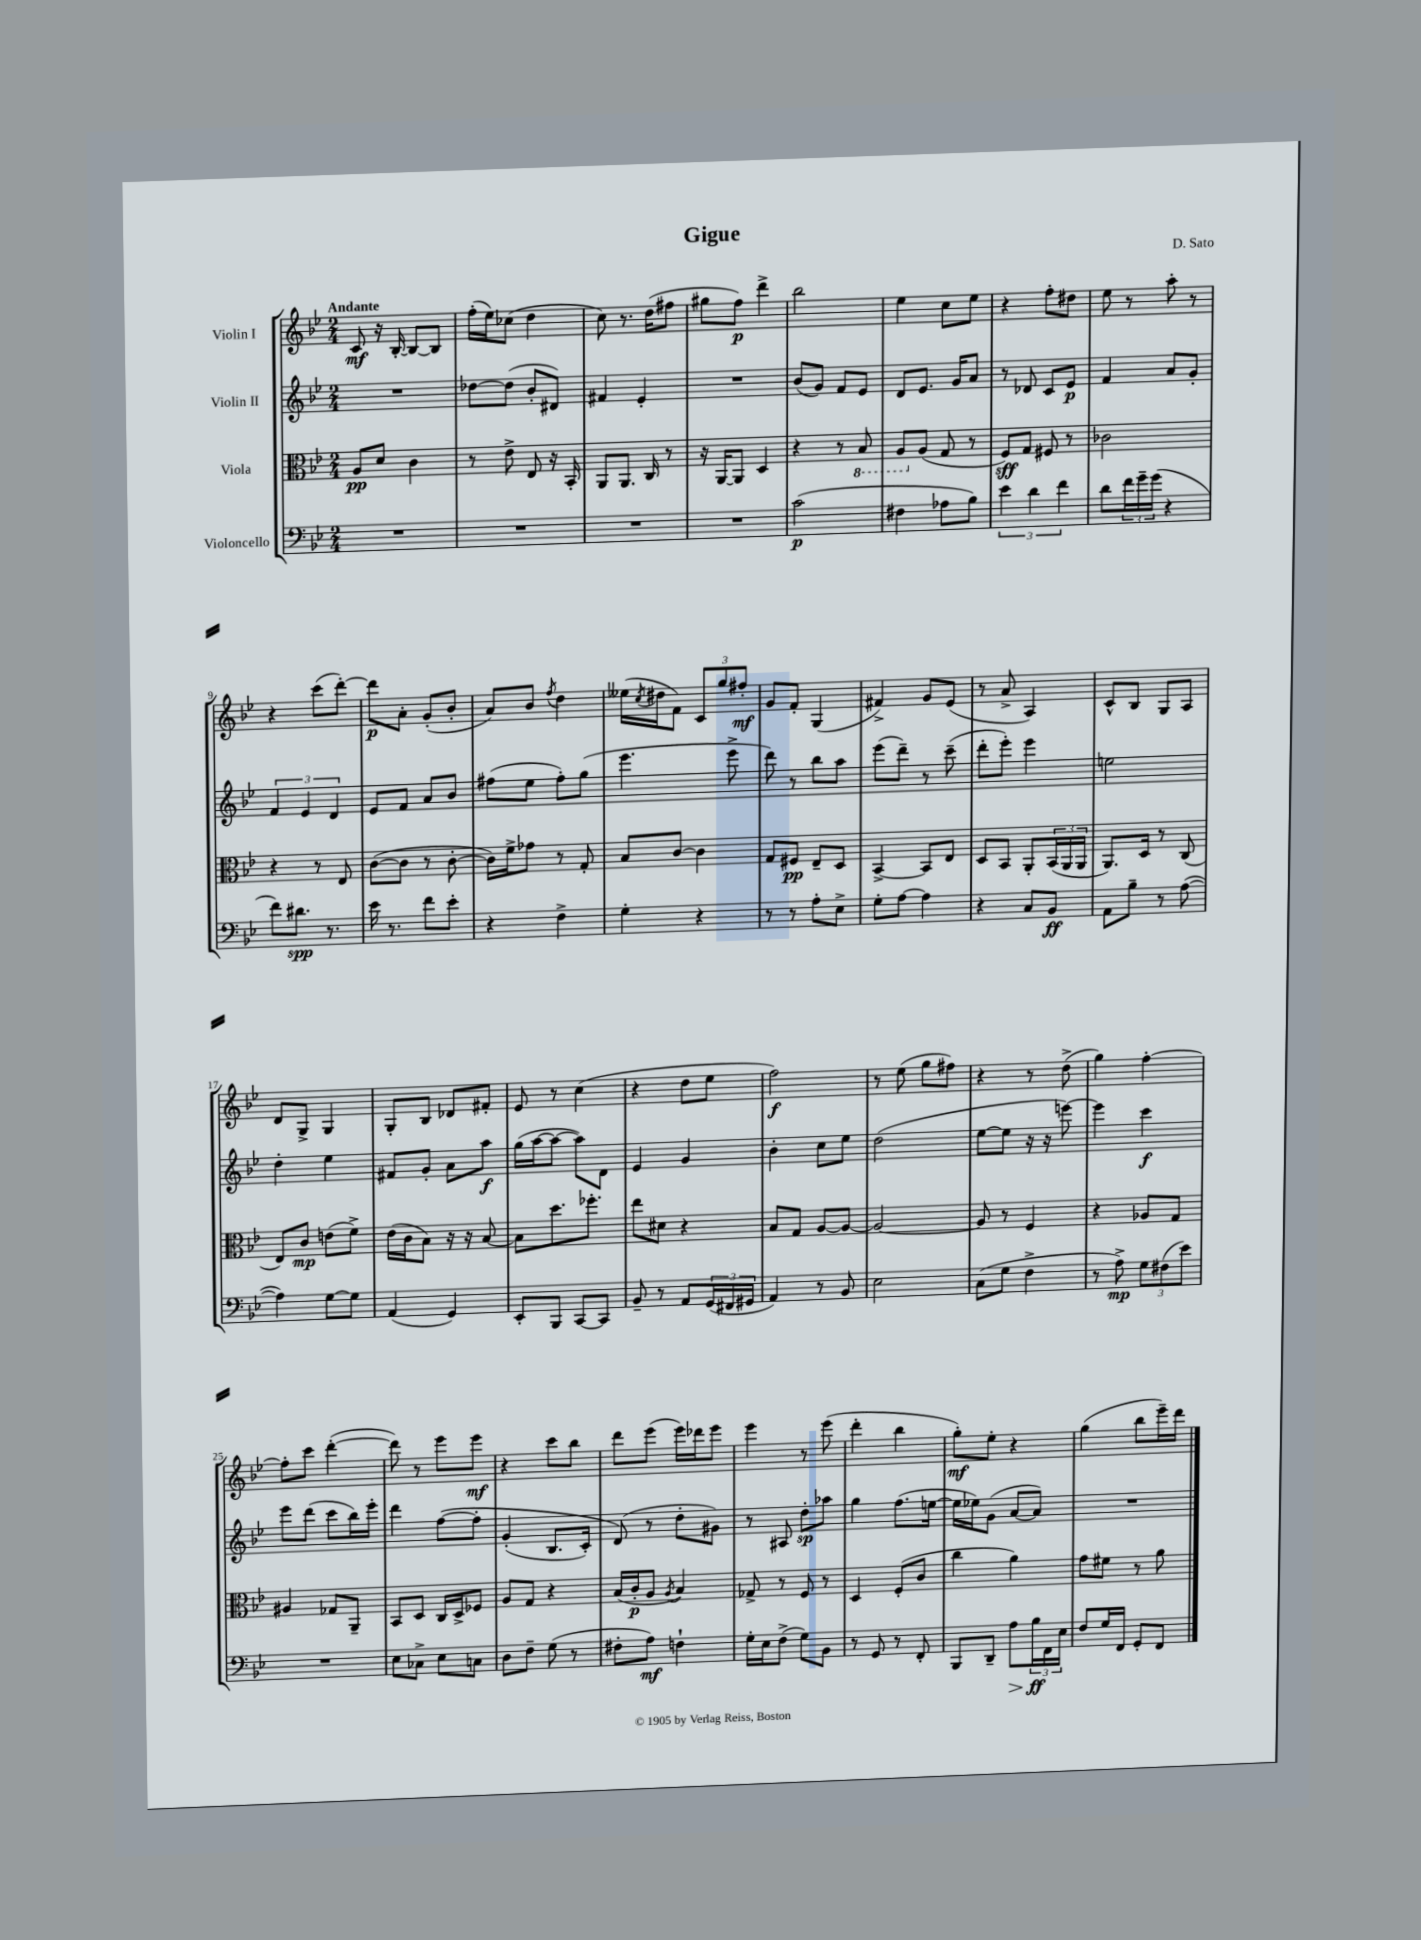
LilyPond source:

\header { title = "Gigue" composer = "D. Sato" }
<<
\new StaffGroup <<
\new Staff = "s0" \with { instrumentName = "Violin I" } {
    \clef treble \key bes \major \numericTimeSignature \time 2/4 \tempo "Andante"
    c'8\mf r16 bes16~-. bes8~ bes8 |
    f''16-.( ees''16) ces''8( d''4 |
    c''8) r8. d''16( fis''8 |
    gis''8 f''8\p) d'''4-> |
    bes''2 |
    ees''4 c''8 ees''8 |
    r4 f''8-. dis''8 |
    ees''8 r8 a''8-. r8 |
    r4 c'''8( d'''8~-.) |
    d'''8\p a'8-. g'8-.( bes'8-. |
    a'8) bes'8 \acciaccatura { f''8 } d''4 |
    eeses''16( \acciaccatura { c''8 } dis''16 f'8) \tuplet 3/2 { c'8 g''8 fis''8-.\mf } |
    g'8 f'8-. g4( |
    fis'4->) g'8 ees'8( |
    r8 a'8-> a4) |
    c'8-^ bes8 g8 a8 |
    d'8 g8-> g4 |
    g8-. bes8 des'8 fis'8-. |
    ees'8 r8 c''4( |
    r4 d''8 ees''8 |
    f''2\f) |
    r8 ees''8( g''8 fis''8) |
    r4 r8 d''8->( |
    g''4) f''4~-. |
    f''8-. c'''8 d'''4~-.( |
    d'''8) r8 ees'''8 ees'''8\mf |
    r4 c'''8 bes''8 |
    d'''8 ees'''8( ees'''16) des'''16 ees'''8 |
    ees'''4 r8 ees'''8( |
    d'''4-. bes''4 |
    g''8-.\mf) ees''8-. r4 |
    g''4( bes''8 ees'''16--) d'''16 \bar "|." |
}
\new Staff = "s1" \with { instrumentName = "Violin II" } {
    \clef treble \key bes \major \numericTimeSignature \time 2/4
    R2 |
    des''8~ des''8( bes'8-. dis'8) |
    fis'4 ees'4-. |
    R2 |
    bes'8( g'8) f'8 ees'8 |
    d'8 ees'8. g'16 a'8 |
    r8 des'8 c'8 ees'8\p |
    f'4 a'8 g'8-. |
    \tuplet 3/2 { f'4 ees'4 d'4 } |
    ees'8 f'8 a'8 bes'8 |
    fis''8( ees''8 fis''8-.) g''8( |
    ees'''4. ees'''8-> |
    d'''8) r8 bes''8 a''8 |
    ees'''8( d'''8--) r8 c'''8--( |
    d'''8-. ees'''8-.) ees'''4 |
    e''2 |
    d''4-. ees''4 |
    fis'8 g'8-. a'8 a''8\f |
    g''16( a''16~ a''8~ a''8) d'8 |
    ees'4 g'4 |
    bes'4-. c''8 ees''8 |
    d''2( |
    ees''8~ ees''8 r16 r16 e'''8~) |
    e'''4 c'''4\f |
    ees'''8 d'''8( c'''8 bes''16) ees'''16-. |
    d'''4 f''8~\( f''8-. |
    g'4-.( bes8. c'16-.) |
    d'8(\) r8 d''8-. gis'8) |
    r8 ais8 d''8-.\sp aes''8 |
    g''4 f''8.( e''16~ |
    e''16 ees''16) g'8( a'8~ a'8) |
    R2 \bar "|." |
}
\new Staff = "s2" \with { instrumentName = "Viola" } {
    \clef alto \key bes \major \numericTimeSignature \time 2/4
    a8\pp d'8 c'4 |
    r8 ees'8-> ees8 r16 bes,16-. |
    a,8 a,8. c16 r8 |
    r16 a,16~ a,8 d4 |
    r4 r8 \ottava #-1 bes,8 |
    a,8 \ottava #0 a8( g8 r8 |
    f8\sff) g8 fis8 r8 |
    ces'2 |
    r4 r8 ees8 |
    c'8~( c'8 r8 c'8~-. |
    c'16) f'16-> ges'8 r8 g8-. |
    bes8 c'8~ c'4 |
    g8 fis8\pp ees8-- d8 |
    bes,4~-> bes,8 ees8 |
    d8 bes,8 a,8-. \tuplet 3/2 { bes,16( a,16 a,16 } |
    a,8.) d16 r8 c8( |
    ees8) c'8\mp e'8( f'8->) |
    ees'16( c'16 bes8) r16 r16 bes8~ |
    bes8 d''8. fes''8.-. |
    ees''8 dis'8 r4 |
    bes8 g8 a8~ a8~ |
    a2~ |
    a8 r8 f4 |
    r4 aes8 g8 |
    ais4 ges8 a,8-- |
    bes,8 d8 c16 d16-> fes8 |
    a8 g8 r4 |
    bes16( c'16-.\p a8 \acciaccatura { a8 } bes4) |
    ges8-> r8 f8 r8 |
    d4 f8-.( c'8 |
    c''4 a'4) |
    g'8 fis'8 r8 a'8 \bar "|." |
}
\new Staff = "s3" \with { instrumentName = "Violoncello" } {
    \clef bass \key bes \major \numericTimeSignature \time 2/4
    R2 |
    R2 |
    R2 |
    R2 |
    c'2\p( |
    fis4 aes8 bes8) |
    \tuplet 3/2 { ees'4 d'4 f'4 } |
    d'8 \tuplet 3/2 { f'16 g'16-- g'16( } r4 |
    f'8) dis'8.\spp r8. |
    ees'16 r8. f'8 ees'8-. |
    r4 f4-> |
    g4-. r4 |
    r8 r8 a8-. ees8-> |
    g8-. a8~ a4 |
    r4 c8 bes,8\ff |
    a,8 bes8-- r8 a8~( |
    a4) g8~ g8 |
    a,4( g,4) |
    ees,8-. bes,,8 c,8~ c,8 |
    bes,8-- r8 a,8 \tuplet 3/2 { g,16( fis,16 gis,16 } |
    a,4) r8 bes,8 |
    ees2 |
    c8( g8 f4-> |
    r8 a8->\mp) \tuplet 3/2 { g8 fis8( ees'8) } |
    R2 |
    ees8 ces8-> ees8 c8 |
    d8 f8-- g8( r8 |
    fis8-. a8\mf) f4-! |
    g16-. ees16 f8->( g8) bes,8 |
    r8 g,8 r8 f,8-. |
    bes,,8 d,8-- a8\> \tuplet 3/2 { bes16\ff\! f,16 ees16 } |
    f8 g16 f,16 g,8-. f,8 \bar "|." |
}
>>
>>
